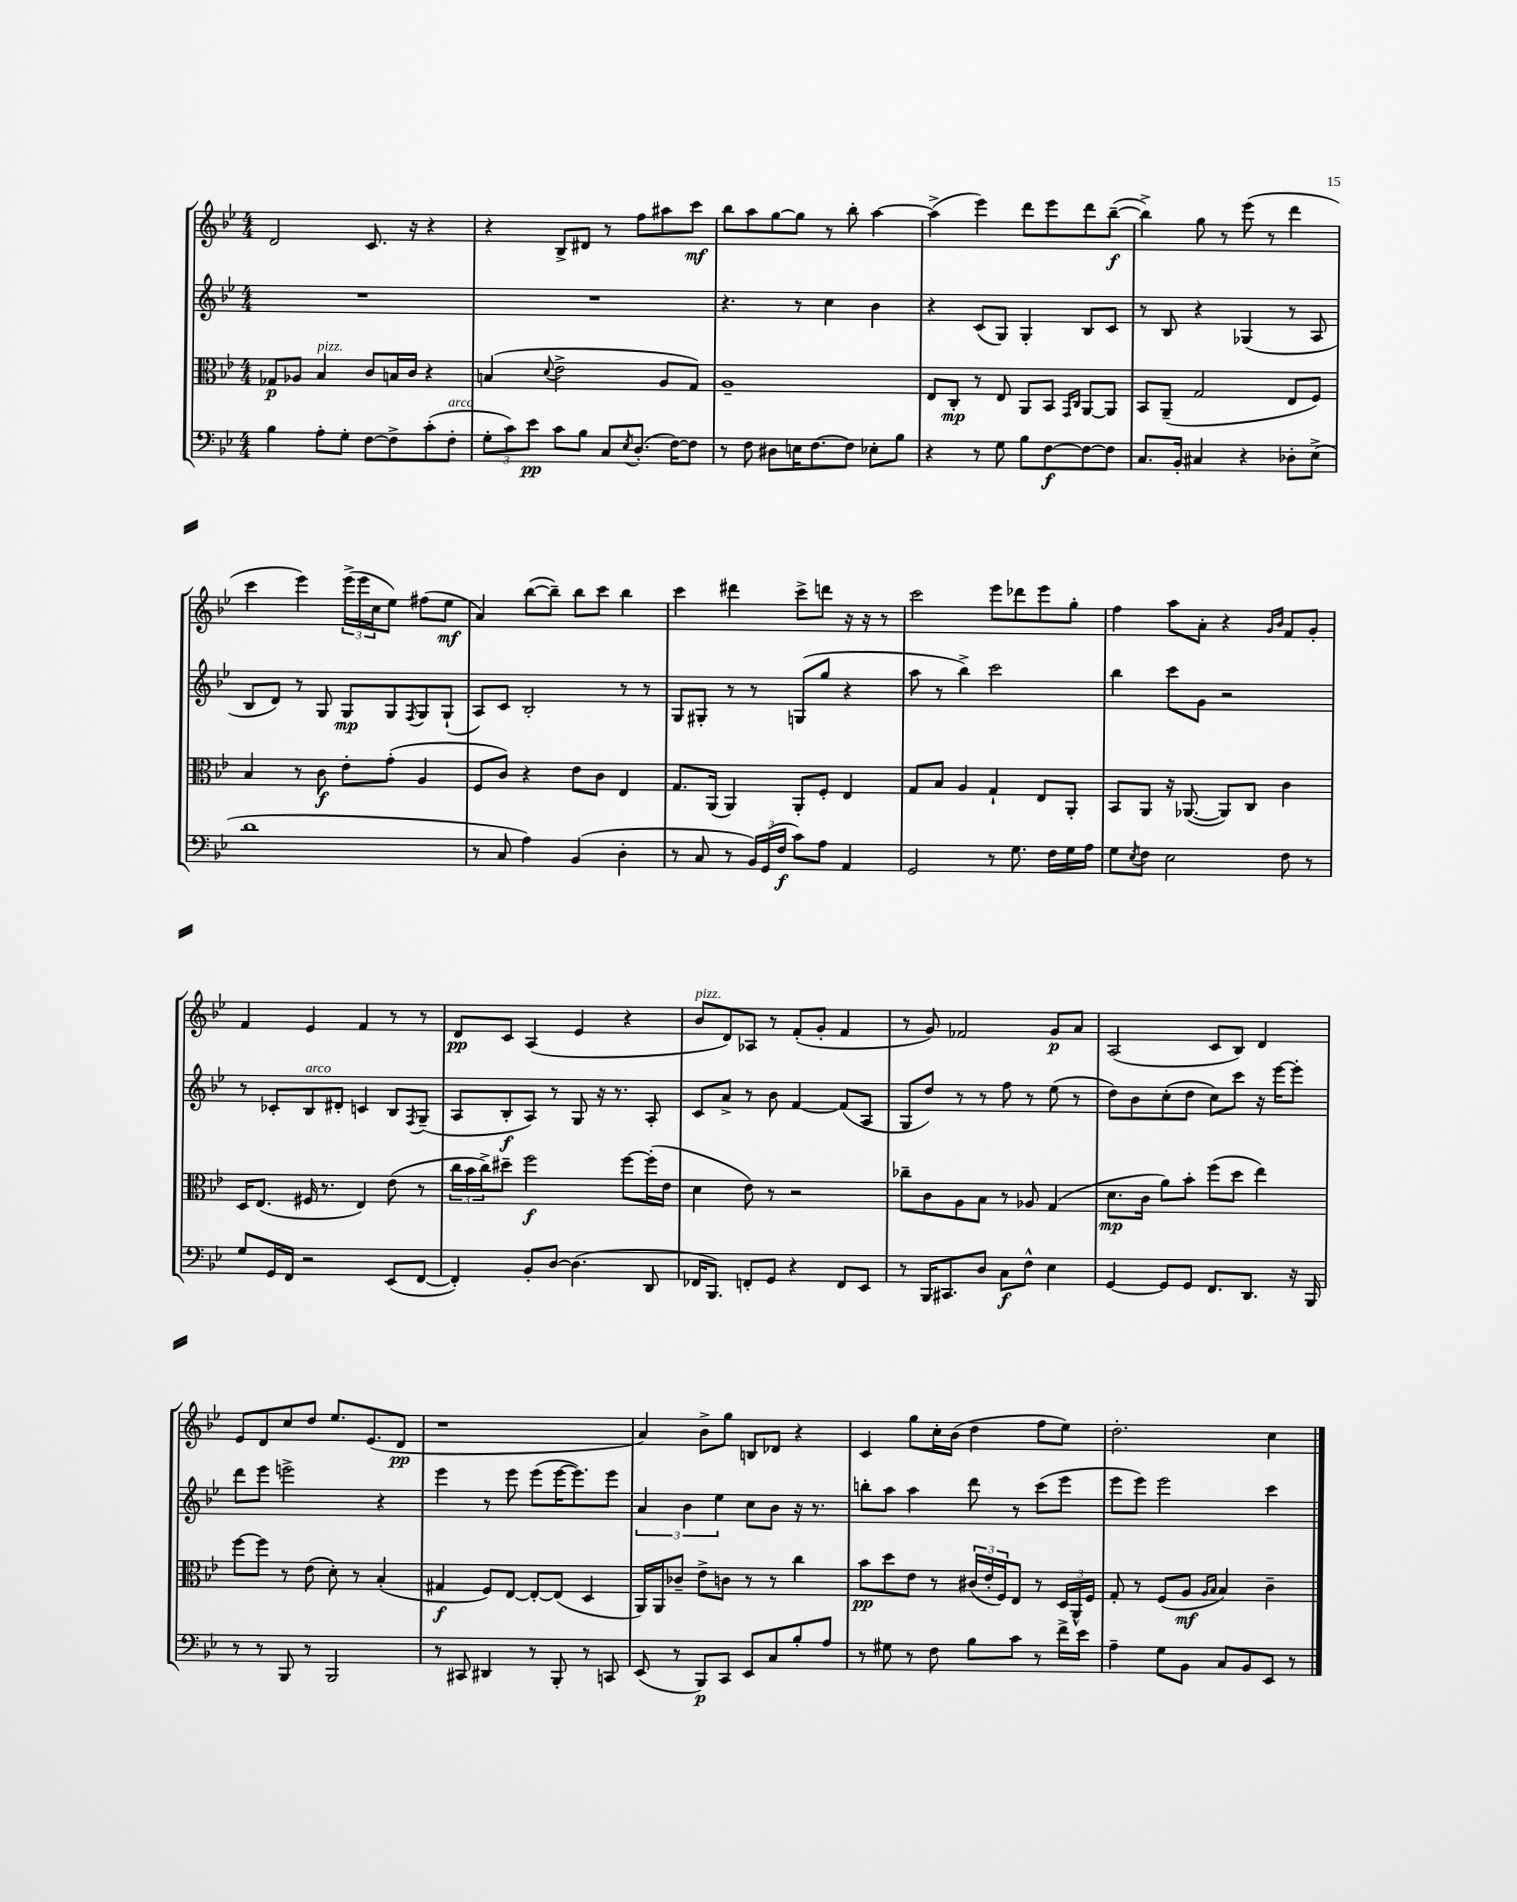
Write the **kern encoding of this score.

**kern	**kern	**kern	**kern
*staff4	*staff3	*staff2	*staff1
*clefF4	*clefC3	*clefG2	*clefG2
*k[b-e-]	*k[b-e-]	*k[b-e-]	*k[b-e-]
*M4/4	*M4/4	*M4/4	*M4/4
4B-	8G-	1r	2d
.	8A-	.	.
8A'	4B-	.	.
8G'	.	.	.
[8F	8c	.	8.c
8F^]	16B	.	.
.	16c	.	16r
(8c'	4r	.	4r
8F'	.	.	.
=	=	=	=
12G'	(4B	1r	4r
12c)	.	.	.
12e-	.	.	.
.	8qqd	.	.
8c	2e-^	.	8B-^
8B-	.	.	8d#
8C	.	.	8r
8qE-	.	.	.
(8.D'	.	.	8ff
.	8A	.	8aa#
[16F)	.	.	.
8F]	8G)	.	8ccc
=	=	=	=
8r	1A~	4.r	8bb-
8F	.	.	8aa
8D#	.	.	[8gg
16E	.	8r	8gg]
[8.F	.	.	.
.	.	4cc	8r
8F]	.	.	8bb-'
8E-'	.	4b-	[4aa
8B-	.	.	.
=	=	=	=
4r	8E-	4r	(4aa^]
.	8C'	.	.
8r	8r	(8c	4eee-)
8G	8E-	8G)	.
8B-	8AA	4G'	8ddd
[8F	8BB-	.	8eee-
.	16qqGG	.	.
.	16qqC	.	.
8F_	[8AA	8B-	8ddd
8F]	8AA]	8c	([8bb-~
=	=	=	=
8.C	8BB-	8r	4bb-^])
.	(8AA~	8B-	.
16BB-'	.	.	.
4C#	2G	4r	8gg
.	.	.	8r
4r	.	(4G-	(8eee-
.	.	.	8r
8D-'	8E-	8r	4ddd
(8E-^	8F)	8A	.
=	=	=	=
1d	4B-	8B-	4ccc
.	.	8d)	.
.	8r	8r	4eee-)
.	8c	8G	.
.	8e-'	8G	(24eee-^
.	.	.	24eee-
.	.	.	24cc
.	(8g'	8G	8ee-)
.	.	8qF	.
.	4A	8G	(8ff#
.	.	(8G`	8ee-
=	=	=	=
8r	8F	8A)	4a)
8C	8c)	8c	.
4A)	4r	2B-'	([8bb-
.	.	.	8bb-~])
(4BB-	8e-	.	8bb-
.	8c	.	8ccc
4D'	4E-	8r	4bb-
.	.	8r	.
=	=	=	=
8r	8.G	8G	4ccc
8C	.	8G#'	.
.	(16AA	.	.
8r	4AA)	8r	4ddd#
24BB-)	.	8r	.
(24GG	.	.	.
24F	.	.	.
8c)	8AA'	(8G	8ccc^
8A	8F'	8gg	8ddd
4AA	4E-	4r	16r
.	.	.	16r
.	.	.	8r
=	=	=	=
2GG	8G	8aa	2ccc
.	8B-	8r	.
.	4A	4bb-^)	.
8r	4G`	2ccc	8eee-
8.G	.	.	8ddd-
.	8E-	.	8eee-
16F	.	.	.
16G	8AA'	.	8gg'
16A	.	.	.
=	=	=	=
8G	8BB-	4bb-	4ff
8qE-	.	.	.
8F	8AA	.	.
2E-	16r	8ccc	8aa
.	([8.AA-	.	.
.	.	8g	8a'
.	8AA-])	2r	4r
.	8C	.	.
.	.	.	16qqg
.	.	.	16qqb-
8F	4c	.	8f
8r	.	.	8g'
=	=	=	=
8G	16D	8r	4f
.	(8.E-	.	.
16GG	.	8c-'	.
16FF	.	.	.
2r	16F#	8B-	4e-
.	8.r	.	.
.	.	8d#'	.
.	4E-)	4c	4f
(8EE-	(8e-	8B-	8r
.	.	8qF	.
[8FF	8r	(8G~	8r
=	=	=	=
4FF'])	24cc	8A	8d
.	24b-	.	.
.	24cc^)	.	.
.	8dd#~	8B-'	8c
8BB-'	2ff	8A)	(4A
[8D	.	8r	.
(4.D]	.	8G	4e-
.	.	16r	.
.	.	8.r	.
.	[8ff	.	4r
8DD	(16ff']	8A'	.
.	16e-	.	.
=	=	=	=
16FF-	4d	8c	8b-
8.BBB-)	.	.	.
.	.	8a^	8d)
8FF'	8e-)	8r	8A-
8GG	8r	8b-	8r
4r	2r	[4f	(8f'
.	.	.	8g'
8FF	.	(8f]	4f
8EE-	.	8A	.
=	=	=	=
8r	8cc-~	8G	8r
16BBB-	8c	8dd)	8g)
8.CC#	.	.	.
.	8A	8r	2f-
8D	8B-	8r	.
8C	8r	8ff	.
8F^^	8A-	8r	.
4E-	(4G	(8ee-	8g
.	.	8r	8a
=	=	=	=
[4GG	8.d	8dd)	(2A
.	.	8b-	.
.	16c	.	.
8GG]	8a)	(8cc'	.
8GG	8b-'	8dd	.
8.FF	(8ff	8cc)	8c
.	8dd	8ccc	8B-)
8.DD	.	.	.
.	4ee-)	16r	4d
.	.	[16eee-	.
16r	.	8eee-']	.
16BBB-	.	.	.
=	=	=	=
8r	[8ff	8ddd	8e-
8r	8ff]	8eee-	8d
8BBB-	8r	2eee^	8cc
8r	(8e-	.	8dd
2BBB-	8d')	.	8.ee-
.	8r	.	.
.	.	.	(8.e-
.	(4B-'	4r	.
.	.	.	8d
=	=	=	=
8r	4G#	4eee-	1r
8CC#	.	.	.
4DD#	8F)	8r	.
.	[8E-	8eee-	.
8r	8E-'_	(8eee-	.
8BBB-'	(8E-]	[16eee-	.
.	.	8.eee-])	.
8r	4D	.	.
8CC	.	8eee-	.
=	=	=	=
(8EE-	16AA)	6a	4a)
.	16AA	.	.
8r	8c-~	.	.
.	.	6b-	.
8BBB-)	8e-^	.	8b-^
.	.	6ee-	.
8CC	8c	.	8gg
8EE-	8r	8cc	8B
8C	8r	8b-	8d-
8B-'	4cc	16r	4r
.	.	8.r	.
8A	.	.	.
=	=	=	=
8r	8b-	8bb'	4c
8G#	8dd	8aa	.
8r	8e-	4aa	8gg
8F	8r	.	16cc'
.	.	.	(16b-
8B-	(24c#	8ddd	4dd
.	24e-'	.	.
.	24F)	.	.
8c	8E-	8r	.
8r	8r	(8ccc	8ff
16f^	24D	8eee-	8ee-)
.	24AA^^	.	.
16e-	.	.	.
.	24F	.	.
=	=	=	=
4A~	8G'	8eee-	2.dd'
.	8r	8eee-)	.
8G	(8F	2eee-	.
8BB-	8A	.	.
.	16qqA	.	.
.	16qqB-	.	.
8C	4B-)	.	.
8BB-	.	.	.
8EE-	4c~	4ccc	4cc
8r	.	.	.
==	==	==	==
*-	*-	*-	*-
